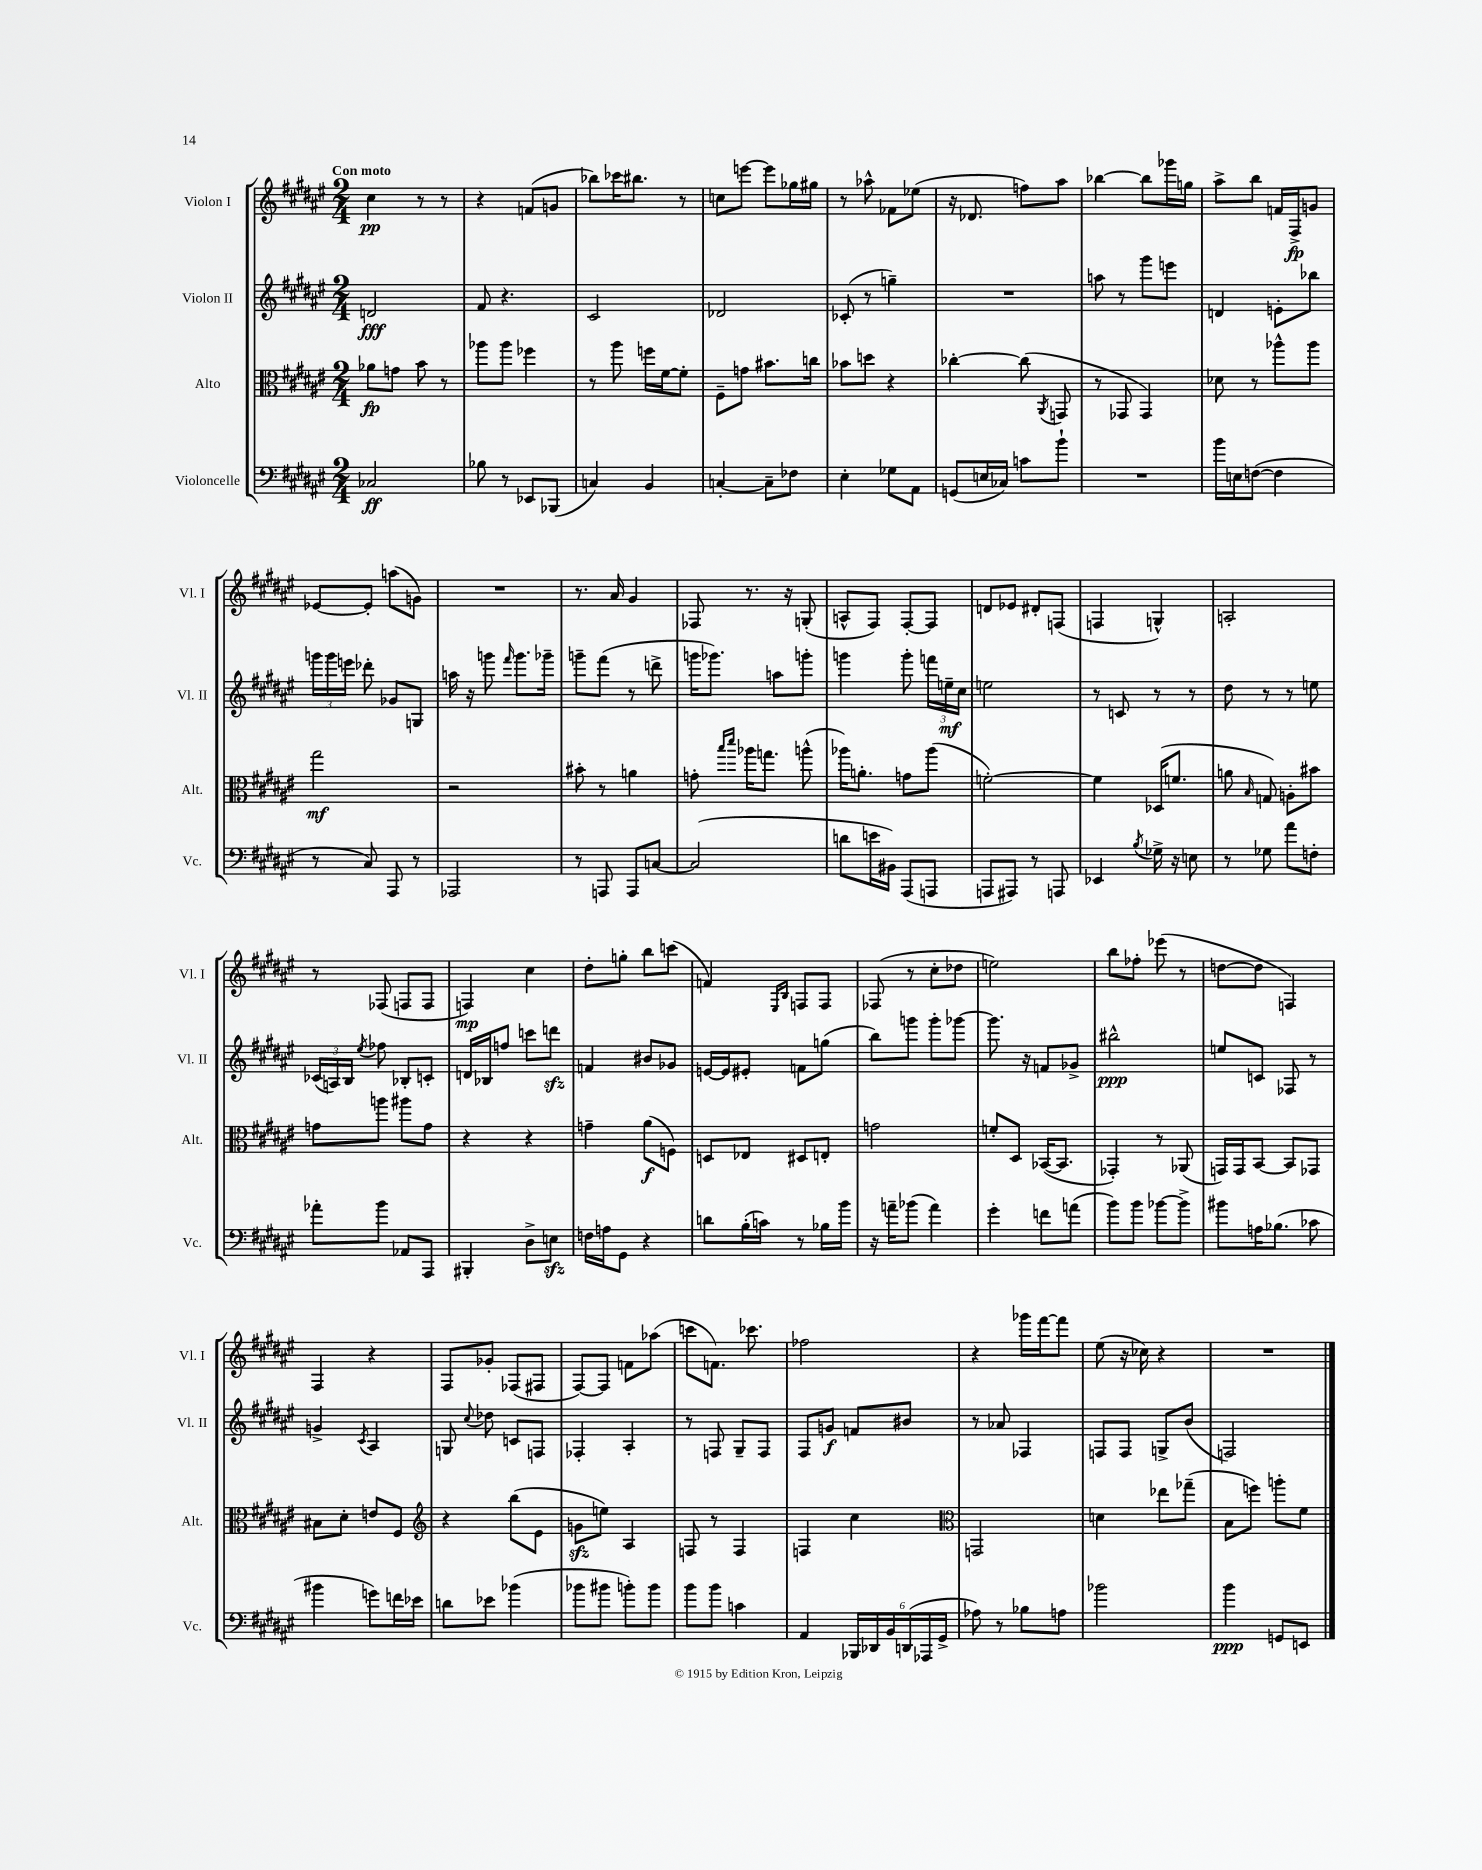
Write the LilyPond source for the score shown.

<<
\new StaffGroup <<
\new Staff = "s0" \with { instrumentName = "Violon I" shortInstrumentName = "Vl. I" } {
    \clef treble \key fis \major \numericTimeSignature \time 2/4 \tempo "Con moto"
    \autoBeamOff cis''4\pp r8 r8 |
    r4 f'8[( g'8] |
    bes''8[) ces'''16 bis''8.] r8 |
    c''8[ e'''8]~ e'''8[ ges''16 gis''16] |
    r8 aes''8-^ fes'8[ ees''8]( |
    r16 des'8. f''8[) ais''8] |
    bes''4~ bes''8[ ges'''16 g''16] |
    ais''8[-> b''8] f'16[ fis16->\fp g'8] |
    ees'8[~ ees'8]-. a''8[( g'8]) |
    R2 |
    r8. ais'16 gis'4 |
    fes8 r8. r16 g8-.( |
    a8[-^ fis8]) fis8[~-. fis8] |
    d'8[ ees'8] dis'8[-. f8]( |
    f4 g4-^) |
    a2-. |
    r8 fes8( f8[ f8] |
    f4\mp) cis''4 |
    dis''8[-. g''8]-. b''8[ c'''8]( |
    f'4) \grace { eis16[ b16] } f8[ f8] |
    fes8( r8 cis''8[-. des''8] |
    e''2) |
    b''8[ fes''8]-. ees'''8( r8 |
    d''8[~ d''8] f4) |
    fis4 r4 |
    fis8[ ges'8]-. fes8[( fis8] |
    fis8[~) fis8] f'8[ aes''8]( |
    c'''8[ f'8.]) ces'''8. |
    fes''2 |
    r4 ges'''16[ fis'''16~ fis'''8] |
    eis''8( r16 ces''16) r4 |
    R2 \bar "|." |
}
\new Staff = "s1" \with { instrumentName = "Violon II" shortInstrumentName = "Vl. II" } {
    \clef treble \key fis \major \numericTimeSignature \time 2/4
    \autoBeamOff d'2\fff |
    fis'8 r4. |
    cis'2 |
    des'2 |
    ces'8-.( r8 g''4--) |
    R2 |
    a''8 r8 gis'''8[ e'''8] |
    d'4 e'8[-. bes''8] |
    \tuplet 3/2 { g'''16[ g'''16 e'''16] } des'''8-. ges'8[ g8] |
    a''16 r16 g'''8 \grace { fis'''16 } g'''8.[ ges'''16]-- |
    g'''8[-- fis'''8]( r8 d'''8-> |
    g'''16[ ges'''8.]) a''8[ g'''8]-. |
    g'''4 g'''8-. \tuplet 3/2 { f'''16[ e''16--\mf cis''16] } |
    e''2 |
    r8 c'8 r8 r8 |
    dis''8 r8 r8 e''8 |
    \tuplet 3/2 { ces'16[( a16) b16] } \acciaccatura { eis''8 } fes''8 bes8[-. c'8]-. |
    d'16[ bes16 f''8] c'''8[ d'''8]\sfz |
    f'4 bis'8[ ges'8] |
    e'16[~ e'16 eis'8]-. f'8[ g''8]( |
    b''8[) g'''8] g'''8[-. ges'''8]~ |
    ges'''8. r16 f'8[ ges'8]-> |
    bis''2-^\ppp |
    e''8[ c'8] fes8 r8 |
    g'4-> \acciaccatura { cis'8 } ais4 |
    g8 \appoggiatura { cis''8 } des''8 c'8[ f8] |
    fes4-. ais4-. |
    r8 f8 gis8[-- f8] |
    fis8[ g'8]\f f'8[ bis'8] |
    r8 aes'8 fes4 |
    f8[ f8] g8[-> b'8]( |
    f2) \bar "|." |
}
\new Staff = "s2" \with { instrumentName = "Alto" shortInstrumentName = "Alt." } {
    \clef alto \key fis \major \numericTimeSignature \time 2/4
    \autoBeamOff aes'8[\fp g'8] b'8 r8 |
    aes''8[ aes''8] fes''4 |
    r8 ais''8 f''16[ fis'16~ fis'8]-. |
    fis8[-- g'8] bis'8.[ c''16] |
    bes'8[ d''8] r4 |
    ces''4~-. ces''8( \acciaccatura { ais,8 } g,8 |
    r8 ges,8 ges,4) |
    des'8 r8 aes''8[-^ aes''8] |
    gis''2\mf |
    r2 |
    bis'8-. r8 a'4 |
    g'8-. \grace { b''16[ dis'''16] } aes''16[ g''8.] a''8-^( |
    aes''16[) a'8.]-. g'8[ aes''8]( |
    f'2~-.) |
    f'4 des16[( f'8.] |
    a'8 \grace { b16 } g8) a8[-. bis'8] |
    g'8[ a''8] ais''8[ g'8] |
    r4 r4 |
    g'4-- ais'8[\f( f8]) |
    d8[ ees8] dis8[ e8]-. |
    g'2 |
    f'8[-. dis8] bes,16[~( bes,8.] |
    ges,4-.) r8 aes,8( |
    g,16[) g,16 b,8]~ b,8[ ges,8] |
    bis8[ dis'8]-. e'8[ fis8] |
    \clef treble r4 b''8[( eis'8] |
    g'8[\sfz e''8]) ais4 |
    f8 r8 f4 |
    f4 cis''4 |
    \clef alto g,2 |
    d'4 ees''8[ ges''8]--( |
    b8[ f''8]) a''8[-. fis'8] \bar "|." |
}
\new Staff = "s3" \with { instrumentName = "Violoncelle" shortInstrumentName = "Vc." } {
    \clef bass \key fis \major \numericTimeSignature \time 2/4
    \autoBeamOff ces2\ff |
    bes8 r8 ees,8[ bes,,8]( |
    c4) b,4 |
    c4~-. c8[-- fes8] |
    eis4-. ges8[ ais,8] |
    g,8[( e16 ces16]) c'8[ b'8]-! |
    R2 |
    b'16[ e16 f8]~( f4 |
    r8 cis8) ais,,8 r8 |
    aes,,2 |
    r8 a,,8 a,,8[ c8]~ |
    c2( |
    d'8[ e'16 bis,16]) ais,,8[( a,,8] |
    a,,8[ ais,,8]) r8 a,,8 |
    ees,4 \acciaccatura { b8 } ges16-> r16 e8 |
    r8 ges8 ais'8[ f8]-. |
    aes'8[-. b'8] aes,8[ ais,,8] |
    bis,,4-. dis8[-> e8]\sfz |
    f16[ a16 gis,8] r4 |
    d'8[ b16-.( c'16]) r8 bes16[ b'16] |
    r16 a'16[-- bes'8]( a'4) |
    gis'4-. f'8[ a'8]( |
    b'8[) b'8] bes'8[~ bes'8]-> |
    bis'8[ a16 bes8.]( ces'8 |
    bis'4 g'8[) f'16 ees'16] |
    d'8[ ees'8] bes'4( |
    bes'8[ bis'8] b'8[-.) b'8] |
    b'8[ b'8] c'4 |
    ais,4 \tuplet 6/4 { bes,,16[ des,16 b,16 d,16( aes,,16 gis,16]-> } |
    aes8) r8 bes8[ a8] |
    bes'2 |
    b'4\ppp g,8[ e,8] \bar "|." |
}
>>
>>
\layout { \context { \Score \remove "Bar_number_engraver" } }
